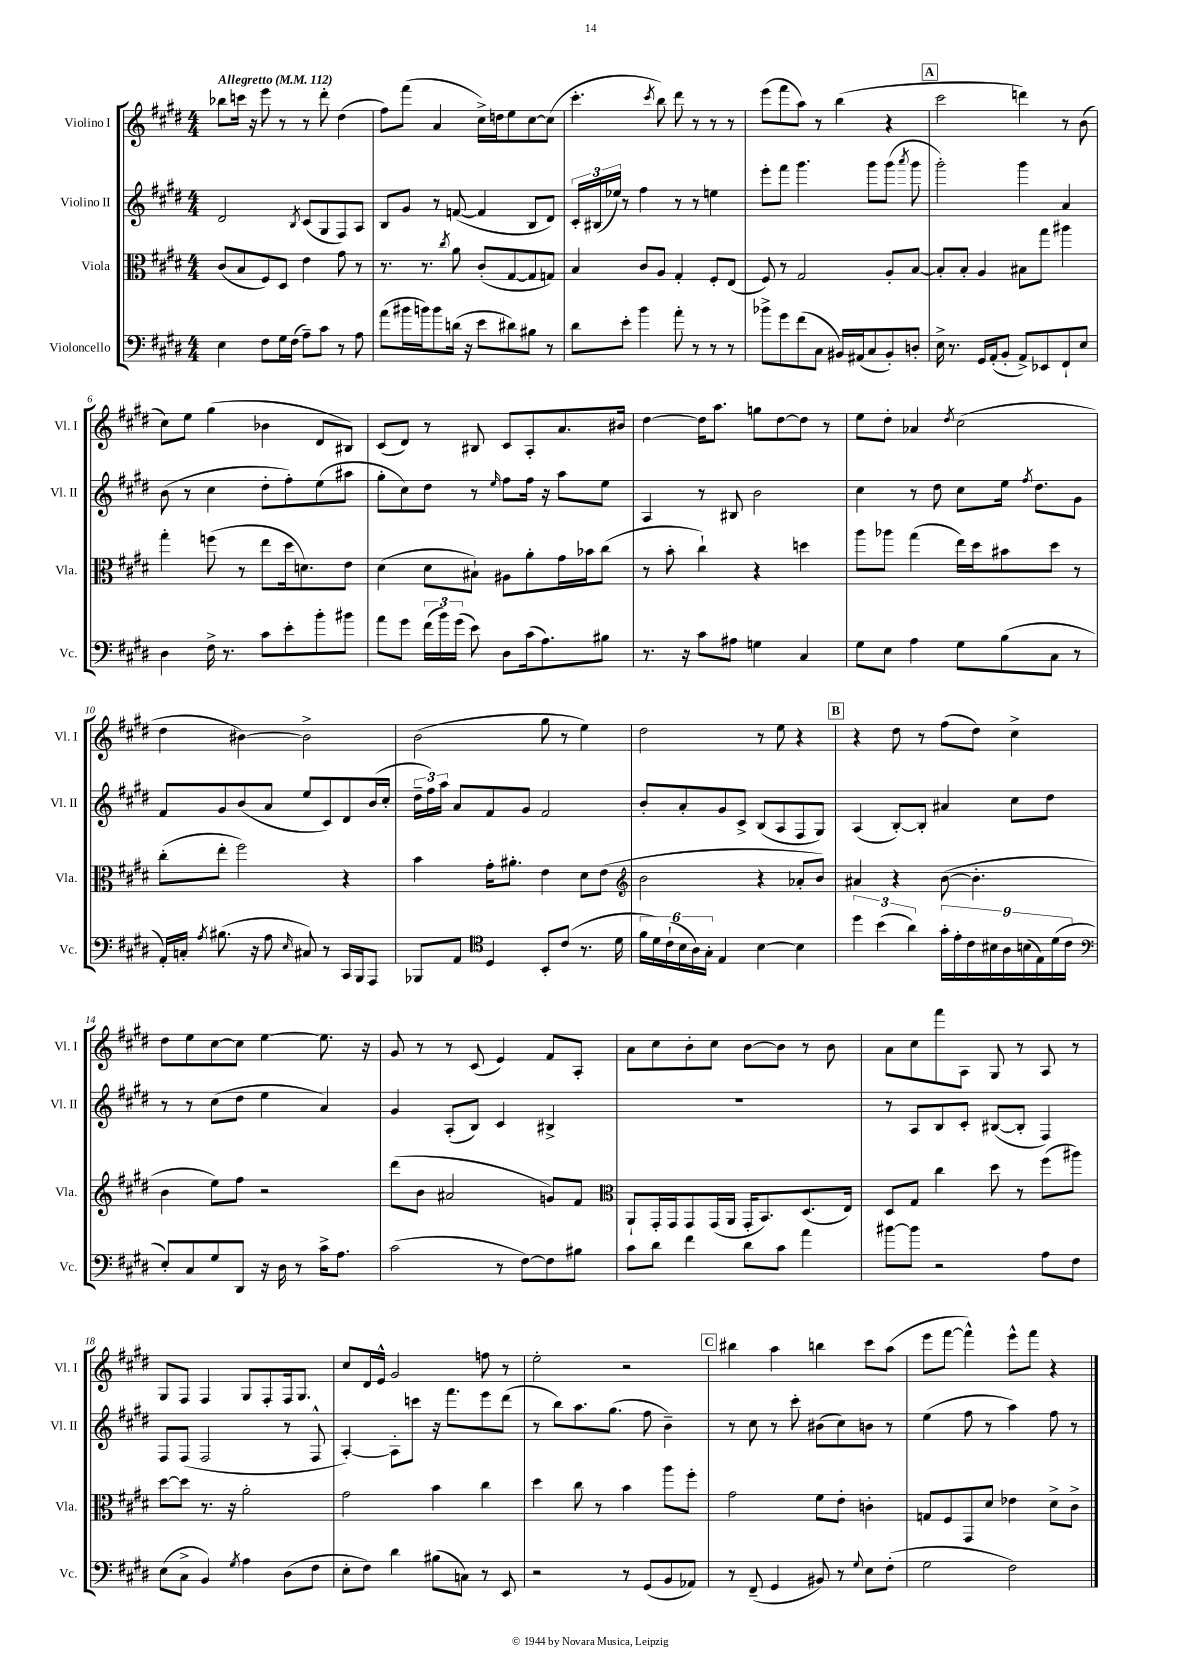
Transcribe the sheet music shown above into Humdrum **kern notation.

**kern	**kern	**kern	**kern
*staff4	*staff3	*staff2	*staff1
*clefF4	*clefC3	*clefG2	*clefG2
*k[f#c#g#d#]	*k[f#c#g#d#]	*k[f#c#g#d#]	*k[f#c#g#d#]
*M4/4	*M4/4	*M4/4	*M4/4
*MM112	*MM112	*MM112	*MM112
4E\	(8c#/L	2d#/	8bb-\L
.	8B/	.	16ccc\Jk
.	.	.	16r
8F#\L	8F#/)	.	8eee\
16G#\L	8D#/J	.	8r
(16F#\JJ	.	.	.
.	.	8qB/	.
8A~\L)	4e\	(8c#/L	8r
8c#\J	.	8G#/	8ddd#'\
8r	8g#\	8F#/)	(4dd#\
8A\	8r	8A/J	.
=	=	=	=
(8a\L	8.r	8B/L	8ff#\L)
16b#\L	.	8g#/J	(8fff#\J
16b\J)	8.r	.	.
8b\	.	8r	4a/
.	8qcc#/	.	.
(16d\Jk	8a\	([8f/	.
16r	.	.	.
8e\L	(8c#'/L	4f/]	16cc#^\LL)
.	.	.	16dd\J
8d#\)	[8G#/	.	8ee\
8B#\J	8G#/]	8B/L	[8cc#\
8r	8G/J)	8d#/J)	(8cc#\]J
=	=	=	=
8d#\L	4B/	24c#'/LL	4.ccc#'\
.	.	(24B#/	.
.	.	24ee-/JJ)	.
8e'\J	.	8r	.
4b\	8c#/L	4ff#\	.
.	.	.	8qccc#/
.	8A/J	.	8bb\)
8a'\	4G#'/	8r	8ddd#\
8r	.	8r	8r
8r	8F#'/L	4ee\	8r
8r	(8E/J	.	8r
=	=	=	=
8b-^\L	8F#/)	8eee'\L	(8eee\L
8g#\	8r	8fff#\J	8fff#\
(8f#\	2G#/	4.ggg#\	8aa\J)
8C#\J	.	.	8r
16BB#/LL)	.	.	(4bb\
(16AA#/J	.	.	.
8C#/	.	8ggg#\L	.
8BB#'/)	8A'/L	(8ggg#\J	4r
.	.	8qaaa/	.
8D'/J	[8B/J	8ggg#\	.
=	=	=	=
16E^\	8B'/]L	2ggg#'\)	2ccc#\
8.r	.	.	.
.	8B'/J	.	.
16GG#/LL	4A/	.	.
(16AA'/J	.	.	.
8BB'/J	.	.	.
8AA^/L)	8B#\L	4ggg#\	4ddd\)
8EE-/	8gg#\J	.	.
8FF#`/	4aa#\	4a/	8r
8E/J	.	.	(8b\
=	=	=	=
4D#\	4gg#'\	(8b\	8cc#\L)
.	.	8r	8ee\J
16F#^\	(8ff\	4cc#\	(4gg#\
8.r	.	.	.
.	8r	.	.
8c#\L	8ee\L	8dd#'\L	4b-\
8e'\	16dd#\k	8ff#'\)	.
.	8.d\)	.	.
8b'\	.	(8ee\	8d#/L
8b#\J	8e\J	8aa#\J	8B#/J)
=	=	=	=
8a\L	(4d#\	8gg#'\L	(8c#/L
8g#\J	.	8cc#\)	8d#/J)
(24f#\LL	8d#\L	8dd#\J	8r
24b\)	.	.	.
(24g#\JJ	.	.	.
8e\)	8B#`\J)	8r	8B#/
.	.	16qqee/	.
8D#\L	8A#\L	8ff#\L	8c#/L
(16c#\k	8a'\	16ff#\Jk	8A'/
8.A\)	.	16r	.
.	16g#\L	8aa\L	8.a/
.	16b-\J	.	.
8B#\J	(8cc#\J	8ee\J	.
.	.	.	16b#/Jk
=	=	=	=
8.r	8r	4A/	[4dd#\
.	8b'\	.	.
16r	.	.	.
8c#\L	4cc#`\)	8r	16dd#\]LK
.	.	.	8.aa\J
8A#\J	.	8B#/	.
4G\	4r	2b\	8gg\L
.	.	.	[8dd#\
4C#/	4dd\	.	8dd#\]J
.	.	.	8r
=	=	=	=
8G#\L	8aa\L	4cc#\	8ee\L
8E\J	8aa-\J	.	8dd#'\J
4A\	(4gg#\	8r	4a-/
.	.	8dd#\	.
.	.	.	8qdd#/
8G#\L	16ee\LL)	8cc#\L	(2cc#\
.	16dd#\J	.	.
(8B\	8b#\	16ee\Jk	.
.	.	8qff#/	.
.	.	8.dd#\L	.
8C#\J	8dd#\J	.	.
8r	8r	8g#\J	.
=	=	=	=
16AA'/LL)	(8cc#'\L	8f#/L	4dd#\
16C'/JJ	.	.	.
8qA/	.	.	.
(8.B#\	8ee'\J	8g#/	.
.	2ff#\)	(8b/	[4b#\)
16r	.	.	.
8A\	.	8a/J	.
16qqE/	.	.	.
8C#/)	.	8ee/L	2b#^\]
8r	.	8c#/)	.
16CC#/LL	4r	8d#/	.
16BBB/J	.	.	.
8AAA/J	.	(16b/L	.
.	.	16cc#'/JJ	.
=	=	=	=
8BBB-/L	4b\	24dd#~\LL	(2b\
.	.	24ff#\)	.
.	.	24aa\JJ	.
8AA/J	.	8a/L	.
*clefC4	*	*	*
4D#/	16g#'\LK	8f#/	.
.	8.a#'\J	.	.
.	.	8g#/J	.
8BB'/L	4e\	2f#/	8gg#\
(8c#/J	.	.	8r
8.r	8d#\L	.	4ee\)
.	(8e\J	.	.
16d#\	.	.	.
=	=	=	=
*	*clefG2	*	*
24f#\LL	2b\	8b'/L	2dd#\
24d#\)	.	.	.
(24c#`\	.	.	.
24B\	.	8a'/	.
24A\)	.	.	.
24G#'\JJ	.	.	.
4E/	.	8g#/	.
.	.	8c#^/J	.
[4B\	4r	(8B/L	8r
.	.	8A/	8ee\
4B\]	8a-'/L	8F#/	4r
.	8b/J)	8G#/J)	.
=	=	=	=
6dd#\	4a#/	(4A/	4r
(6b\	.	.	.
.	4r	[8B'/L)	8dd#\
6a\)	.	.	.
.	.	8B'/]J	8r
18g#'\LL	([8b\	4a#/	(8ff#\L
18e'\	.	.	.
18c#\	.	.	.
.	4.b'\]	.	8dd#\J)
18B#\	.	.	.
18A\	.	.	.
.	.	8cc#\L	4cc#^\
(18B\	.	.	.
18E\)	.	.	.
.	.	8dd#\J	.
(18d#\	.	.	.
18c#\JJ	.	.	.
=	=	=	=
*clefF4	*	*	*
8E'/L)	4b\	8r	8dd#\L
8C#/	.	8r	8ee\
8G#/	8ee\L)	(8cc#\L	[8cc#\
8DD#/J	8ff#\J	8dd#\J	8cc#\]J
16r	2r	4ee\	[4ee\
16D#\	.	.	.
8r	.	.	.
16c#^\LK	.	4a/)	8.ee\]
8.A\J	.	.	.
.	.	.	16r
=	=	=	=
(2c#\	(8ddd#\L	4g#/	8g#/
.	8b\J	.	8r
.	2a#/	(8A'/L	8r
.	.	8B/J)	(8c#/
8r	.	4c#/	4e/)
[8F#\L)	.	.	.
8F#\]	8g/L)	4B#^/	8f#/L
8B#\J	8f#/J	.	8A'/J
=	=	=	=
*	*clefC3	*	*
8c#\L	8AA`/L	1r	8a\L
8d#\J	16GG#'/L	.	8cc#\
.	16GG#/J	.	.
4f#\	8GG#/	.	8b'\
.	(16GG#/L	.	8cc#\J
.	16AA/JJ	.	.
8d#\L	16GG#'/LK	.	[8b\L
.	8.BB/)	.	.
8c#\J	.	.	8b\]J
4a\	(8.D#/	.	8r
.	.	.	8b\
.	16E/Jk)	.	.
=	=	=	=
[8b#\L	8D#/L	8r	8a\L
8b#\]J	8G#/J	8A/L	8cc#\
2r	4cc#\	8B/	8fff#\
.	.	8c#'/J	8A\J
.	8dd#\	([8B#/L	8G#/
.	8r	8B#'/]J	8r
8A\L	(8ff#\L	4F#/)	8A/
8F#\J	8aa#\J)	.	8r
=	=	=	=
(8E\L	[8dd#\L	8F#/L	8G#/L
8C#^\J	8dd#\]J	(8F#/J	8F#/J
4BB/)	8.r	2F#/	4F#/
.	16r	.	.
8qG#/	.	.	.
4A\	2a'\	.	8G#/L
.	.	.	8F#'/
(8D#\L	.	8r	16F#/k
.	.	.	8.G#/J
8F#\J	.	8F#^^/	.
=	=	=	=
8E'\L	2g#\	[4A'/)	8cc#/L
8F#\J)	.	.	16d#/L
.	.	.	16e^^/JJ
4d#\	.	8A'\]L	2g#/
.	.	8ccc\J	.
(8B#\L	4b\	16r	.
.	.	8.fff#\L	.
8C\J)	.	.	.
8r	4cc#\	8eee\	8ff\
8EE/	.	(8ddd#\J	8r
=	=	=	=
2r	4dd#\	8r	2ee'\
.	.	8bb\L)	.
.	8cc#\	8.aa\	.
.	8r	.	.
.	.	(8.gg#\J	.
8r	4b\	.	2r
(8GG#/L	.	8ff#\	.
8BB/	8aa\L	4b~\)	.
8AA-/J)	8ff#'\J	.	.
=	=	=	=
8r	2g#\	8r	4bb#\
(8FF#~/	.	8cc#\	.
4GG#/	.	8r	4aa\
.	.	8ccc#'\	.
8BB#/)	8f#\L	(8b#\L	4bb\
8r	8e'\J	8cc#\)	.
8qqG#/	.	.	.
8E\L	4c'\	8b\J	8ccc#\L
(8F#'\J	.	8r	(8aa\J
=	=	=	=
2G#\	8G/L	(4ee\	8eee\L
.	8F#/	.	[8fff#\J
.	8GG#/	8ff#\	4fff#^^\])
.	8d#/J	8r	.
2F#\)	4e-\	4aa\)	8eee^^\L
.	.	.	8fff#\J
.	8d#^\L	8ff#\	4r
.	8c#^\J	8r	.
==	==	==	==
*-	*-	*-	*-
